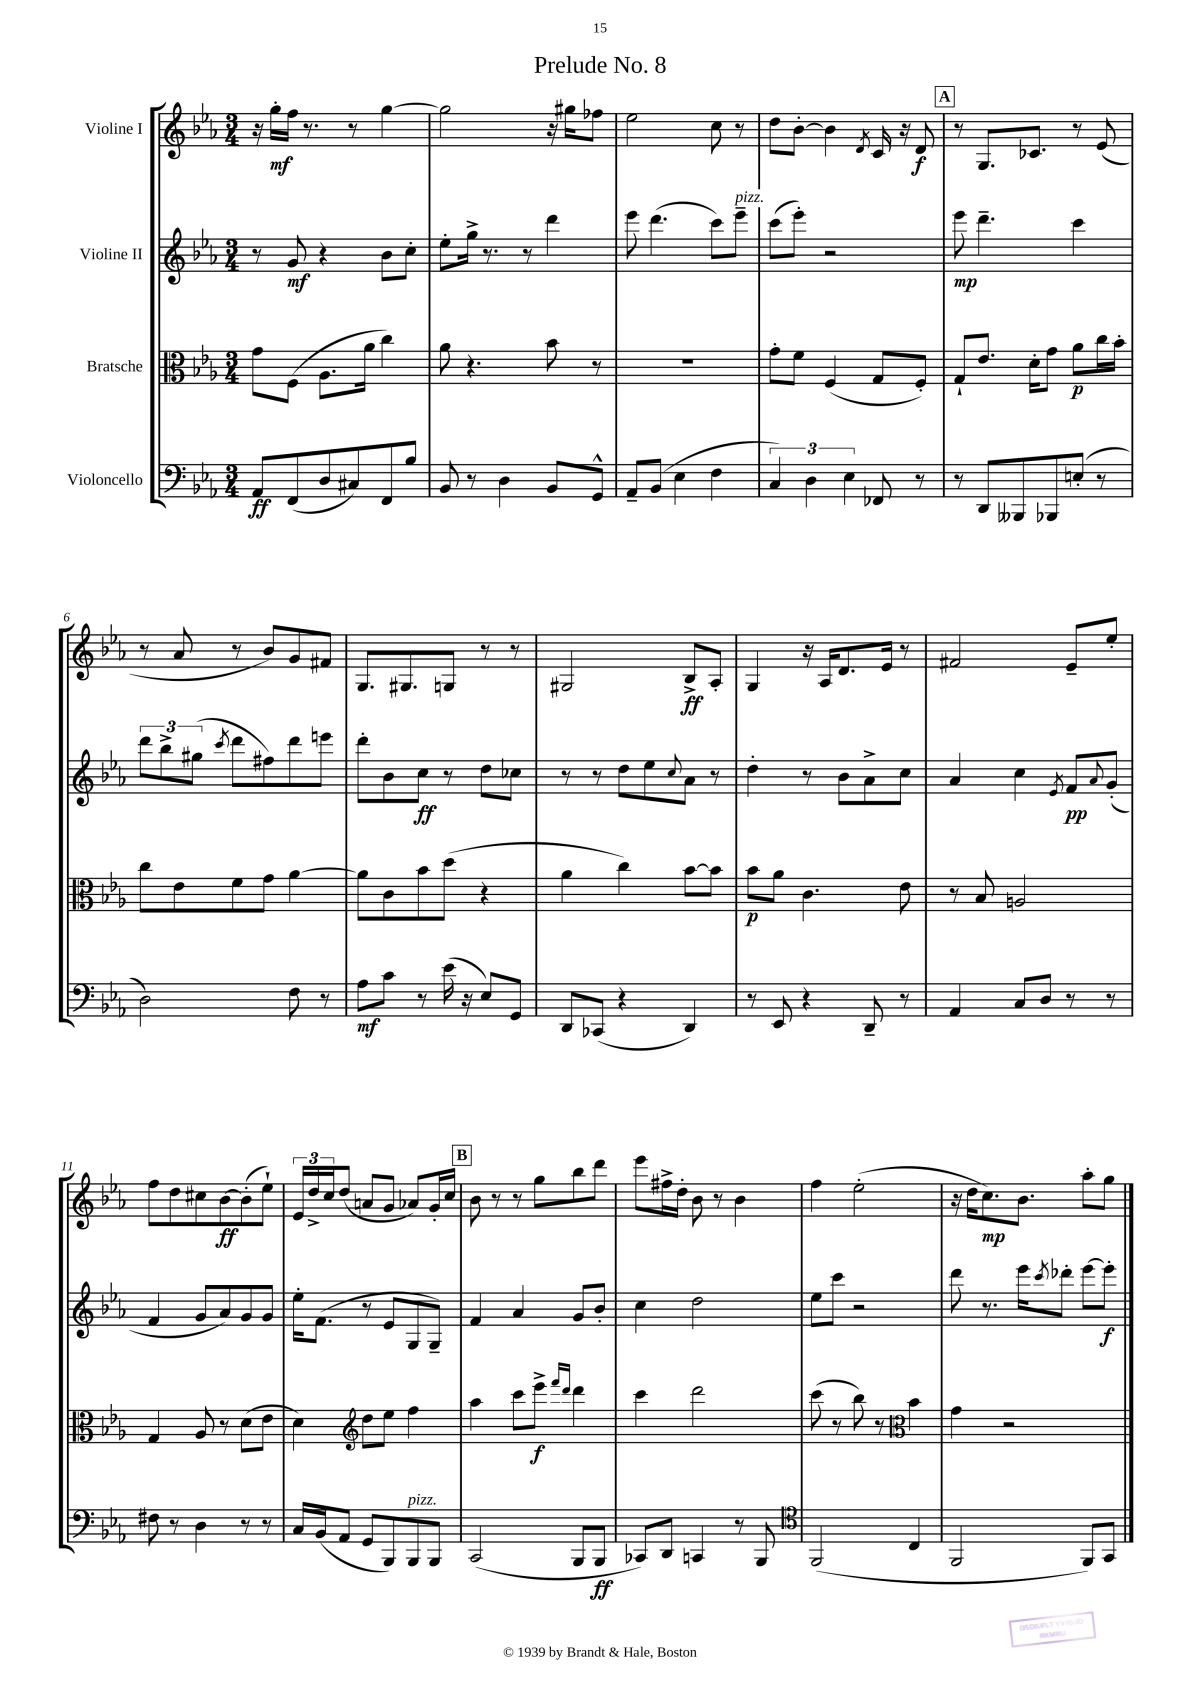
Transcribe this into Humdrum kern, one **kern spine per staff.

**kern	**kern	**kern	**kern
*staff4	*staff3	*staff2	*staff1
*clefF4	*clefC3	*clefG2	*clefG2
*k[b-e-a-]	*k[b-e-a-]	*k[b-e-a-]	*k[b-e-a-]
*M3/4	*M3/4	*M3/4	*M3/4
8AA-	8g	8r	16r
.	.	.	16gg'
(8FF	(8F	8g	16ff
.	.	.	8.r
8D	8.A-	4r	.
8C#)	.	.	8r
.	16a-	.	.
8FF	4cc)	8b-	[4gg
8B-	.	8cc'	.
=	=	=	=
8BB-	8a-	8ee-'	2gg]
8r	4.r	16gg^	.
.	.	8.r	.
4D	.	.	.
.	.	8r	.
8BB-	8b-	4ddd	16r
.	.	.	16gg#
8GG^^	8r	.	8ff-
=	=	=	=
8AA-~	2.r	8eee-	2ee-
(8BB-	.	(4.ddd	.
4E-	.	.	.
4F	.	8ccc)	8cc
.	.	8eee-~	8r
=	=	=	=
6C)	8g'	(8ccc	8dd
.	8f	8eee-')	[8b-'
6D	.	.	.
.	(4F	2r	4b-]
6E-	.	.	.
.	.	.	8qd
8FF-	8G	.	16c
.	.	.	16r
8r	8F')	.	8d
=	=	=	=
8r	8G`	8eee-	8r
8DD	8.e-	4.ddd~	8.G
8BBB--	.	.	.
.	16d'	.	8.c-
8BBB-	8g	.	.
(8E'	8a-	4ccc	8r
8r	16cc	.	(8e-
.	16b-'	.	.
=	=	=	=
2D)	8cc	12ddd	8r
.	.	12bb-^	.
.	8e-	.	8a-
.	.	(12gg#	.
.	.	8qccc	.
.	8f	8ddd	8r
.	8g	8ff#)	8b-)
8F	[4a-	8ddd	8g
8r	.	8eee	8f#
=	=	=	=
8A-	8a-]	8ddd'	8.G
8c	8c	8b-	.
.	.	.	8.G#
8r	8b-	8cc	.
(16e-	(8dd	8r	8G
16r	.	.	.
8E-)	4r	8dd	8r
8GG	.	8cc-	8r
=	=	=	=
8DD	4a-	8r	2G#
(8CC-	.	8r	.
4r	4cc)	8dd	.
.	.	8ee-	.
.	.	8qqcc	.
4DD)	[8b-	8a-	8B-^
.	8b-]	8r	8A-'
=	=	=	=
8r	8b-	4dd'	4G
8EE-	8a-	.	.
4r	4.c	8r	16r
.	.	.	16A-
.	.	8b-	8.d
8DD~	.	8a-^	.
.	.	.	16e-
8r	8e-	8cc	8r
=	=	=	=
4AA-	8r	4a-	2f#
.	8B-	.	.
8C	2A	4cc	.
8D	.	.	.
.	.	8qe-	.
8r	.	8f	8e-~
.	.	8qqa-	.
8r	.	(8g'	8ee-'
=	=	=	=
8F#	4G	4f	8ff
8r	.	.	8dd
4D	8A-	8g	8cc#
.	8r	8a-)	[8b-
8r	(8d	8g	(8b-']
8r	8e-	8g	8ee-`)
=	=	=	=
16C	4d)	16ee-'	24e-
.	.	.	24dd^
(16BB-	.	(8.f	.
.	.	.	24cc
8AA-	.	.	(8dd
*	*clefG2	*	*
8GG	8dd	8r	8a
8BBB-)	8ee-	8e-	8g
8BBB-	4ff	8G	8a-)
8BBB-	.	8G~)	16g'
.	.	.	16cc
=	=	=	=
(2CC	4aa-	4f	8b-
.	.	.	8r
.	8ccc	4a-	8r
.	8eee-^	.	8gg
.	16qqfff	.	.
.	16qqddd	.	.
8BBB-	4ddd	8g	8bb-
8BBB-	.	8b-'	8ddd
=	=	=	=
8CC-)	4ccc	4cc	8eee-
8DD	.	.	16ff#^
.	.	.	16dd'
4CC	2ddd	2dd	8b-
.	.	.	8r
8r	.	.	4b-
8BBB-	.	.	.
=	=	=	=
*clefC4	*	*	*
(2FF	(8ccc	8ee-	4ff
.	8r	8ccc	.
.	8bb-)	2r	(2ee-'
.	8r	.	.
*	*clefC3	*	*
4C	4b-	.	.
=	=	=	=
2FF	4g	8ddd	16r
.	.	.	16dd
.	.	8.r	8.cc)
.	2r	.	.
.	.	16eee-	8.b-
.	.	8qccc	.
.	.	8ddd-'	.
8FF)	.	[8eee-	8aa-'
8GG	.	8eee-']	8gg
==	==	==	==
*-	*-	*-	*-
